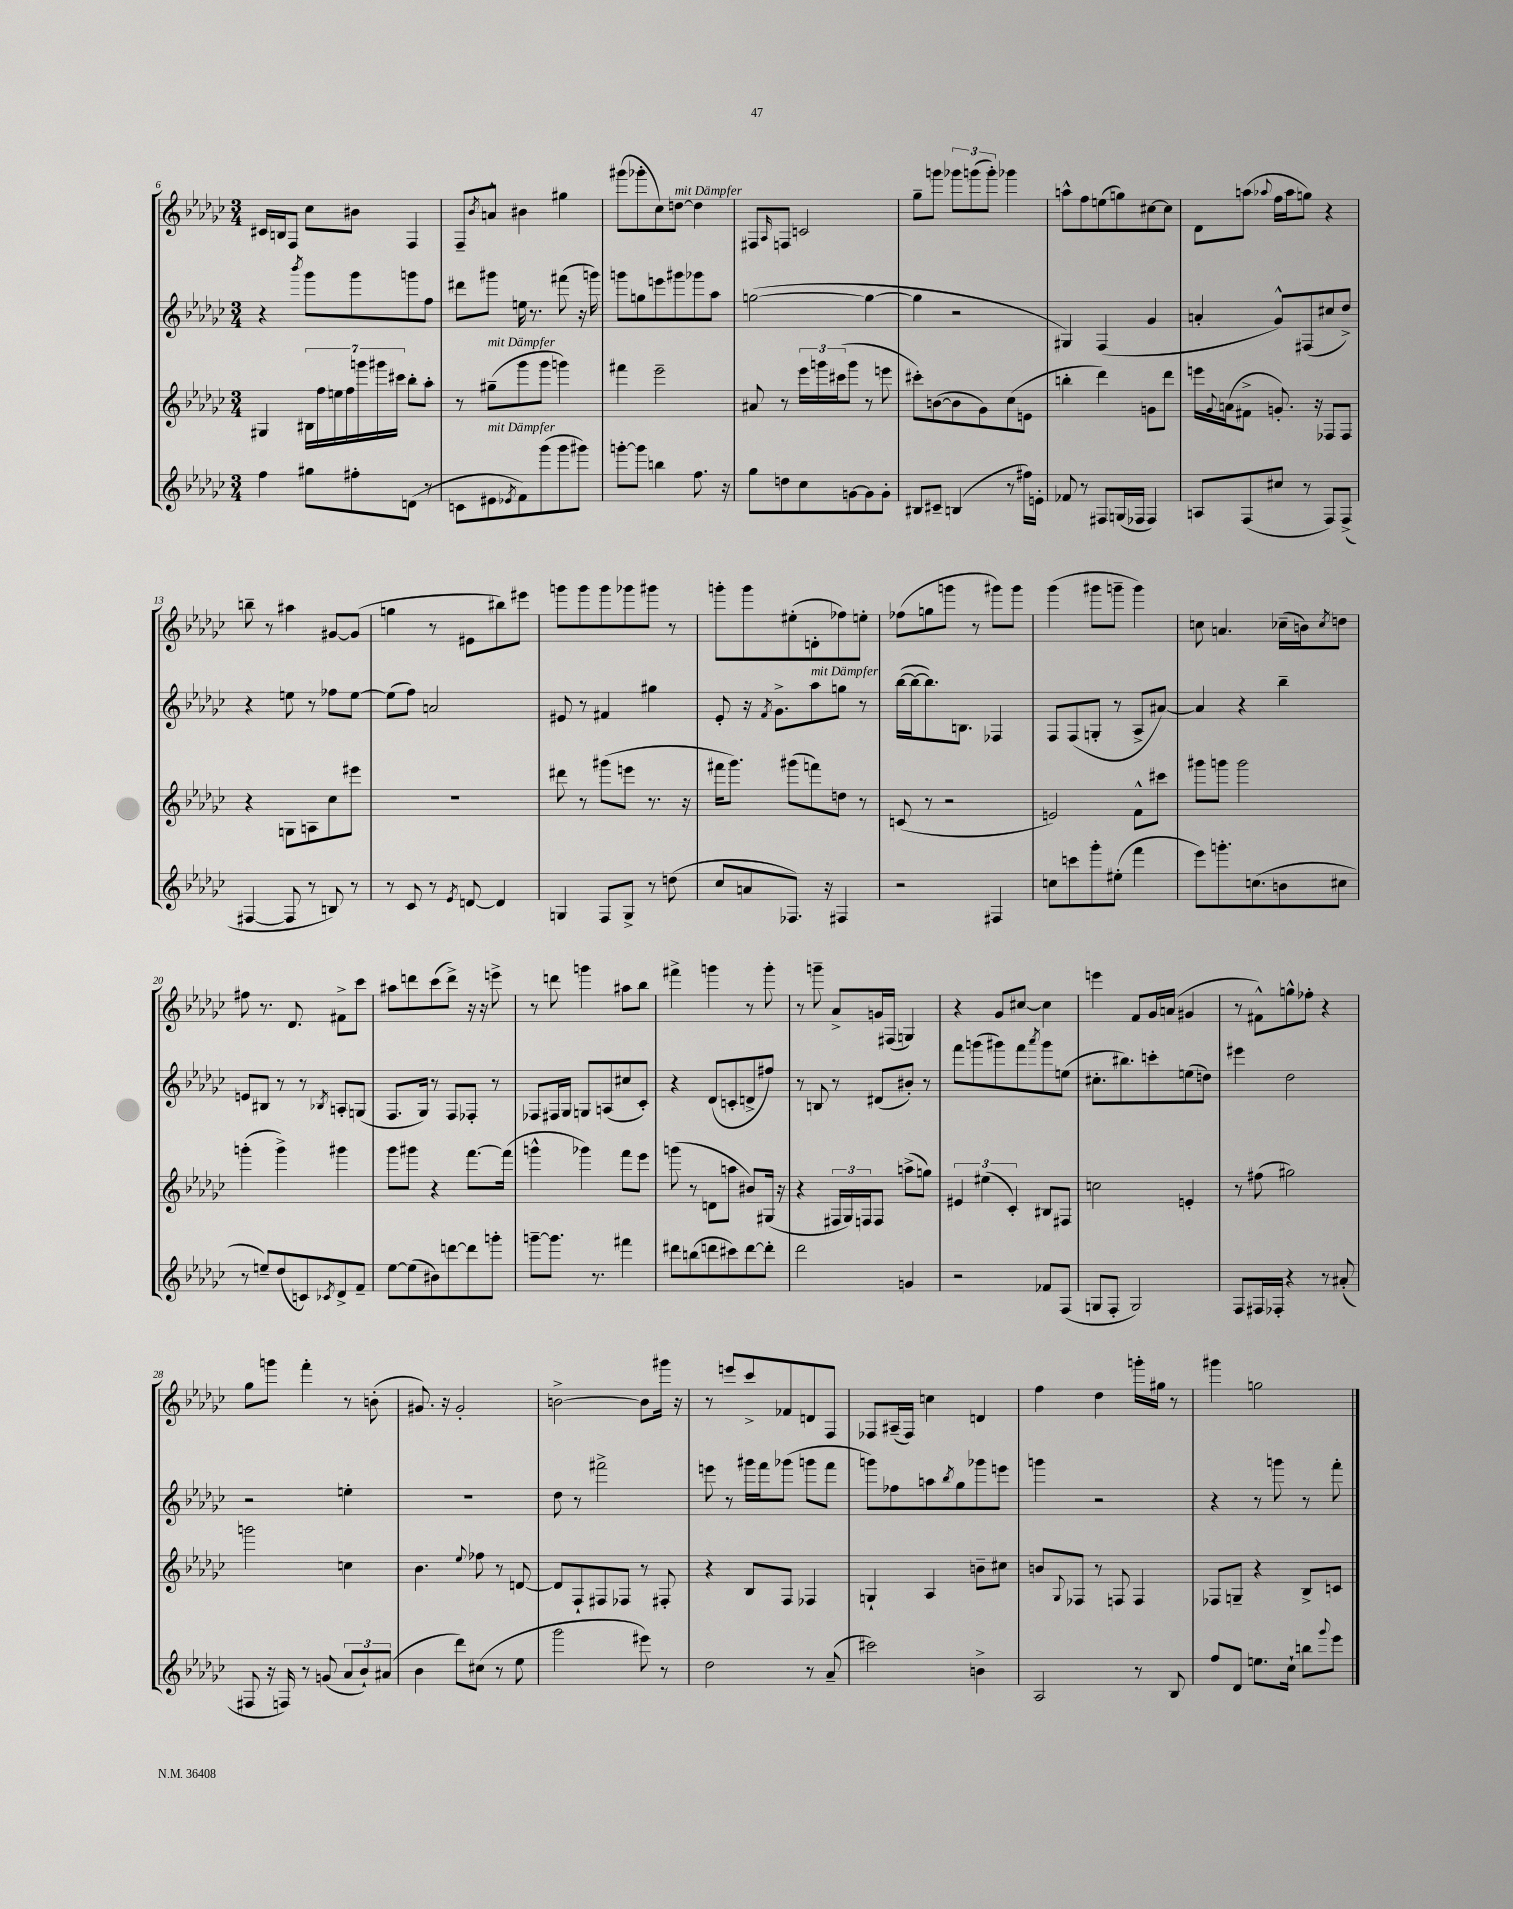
<<
\new StaffGroup <<
\new Staff = "s0" {
    \clef treble \key ges \major \numericTimeSignature \time 3/4
    cis'16 b16 f8 ces''8 bis'8 f4 |
    f8-- \acciaccatura { bes'8 } a'8-^ bis'4 gis''4 |
    gis'''8( ges'''8-. ces''8) d''8~^\markup { \italic "mit Dämpfer" } d''4 |
    fis8 \grace { aes16 } f8 c'2 |
    ges''8-- g'''8 \tuplet 3/2 { ges'''8 g'''8( g'''8-.) } ges'''4 |
    a''8-^ f''8 e''8( g''8) cis''8~ cis''8 |
    des'8 a''8( \appoggiatura { aes''8 } f''16 aes''16 g''8) r4 |
    b''8-- r8 ais''4 gis'8~ gis'8( |
    g''4 r8 eis'8 bis''8) eis'''8 |
    g'''8 g'''8 g'''8 ges'''8 gis'''8 r8 |
    g'''8-. g'''8 eis''8-.( d'8-. fes''8) e''8-. |
    fes''8( g''8 g'''8 r8 gis'''8) gis'''8 |
    ges'''4( gis'''8 g'''8-- g'''4) |
    c''8 a'4. ces''16--( b'16) \acciaccatura { ces''8 } d''8 |
    fis''8 r8. des'8. fis'8-> ces'''8 |
    ais''8 d'''8 ces'''8( d'''8->) r16 r16 e'''8-> |
    r8 d'''8 g'''4 ais''8 bes''8 |
    fis'''4-> g'''4 r8 g'''8-. |
    r8 g'''8-- aes'8-> g'16 fis16( g4) |
    r4 ges'8 cis''8~ cis''4 |
    e'''4 f'8 ges'16 a'16( gis'4 |
    r8 fis'8-^) g''8-^ fes''8-. r4 |
    ges''8 g'''8 f'''4-. r8 b'8-.( |
    gis'8.) r16 gis'2-. |
    b'2~-> b'8 gis'''16 r16 |
    r8 e'''8 ces'''8-> fes'8 d'8 f8 |
    fes8 ais16--( fes16) c''4 d'4 |
    f''4 des''4 g'''16-. gis''16 r8 |
    gis'''4 g''2 \bar "|." |
}
\new Staff = "s1" {
    \clef treble \key ges \major \numericTimeSignature \time 3/4
    r4 \acciaccatura { bes'''8 } ges'''8 ges'''8 g'''8 f''8 |
    dis'''8 gis'''8 e''16 r8. fis'''8( r16 g'''16) |
    g'''8 g''8 e'''8 gis'''8 ges'''8 aes''8 |
    g''2~( g''4~ |
    g''4 r2 |
    gis4) f4( ges'4 |
    a'4-. ges'8-^) fis8( cis''8 des''8->) |
    r4 e''8 r8 fes''8 e''8~ |
    e''8( f''8) a'2 |
    eis'8 r8 fis'4 gis''4 |
    ees'8-. r16 \acciaccatura { f'8 } ges'8.-> aes''8^\markup { \italic "mit Dämpfer" } g''8 r8 |
    bes''16~( bes''16~ bes''8.) b8. fes4 |
    f8 f8( g8-. r8 aes8-> ais'8~) |
    ais'4 r4 bes''4-- |
    e'8 bis8 r8 r8 \acciaccatura { bes8 } a8-. g8( |
    f8. ges16) r8 f8 fes8-. r8 |
    fes8 fis16 ges16 g8 a8( cis''8 ces'8-.) |
    r4 des'8( c'8-. d'8-> fis''8) |
    r8 b8 r8 dis'8( bis'8-.) r8 |
    f'''8 g'''8( gis'''8) f'''8 \acciaccatura { aes'''8 } gis'''8 e''8( |
    cis''8.-. bis''8.) c'''8-. e''8( d''8) |
    eis'''4 des''2 |
    r2 e''4-. |
    R2. |
    des''8 r8 fis'''2-> |
    e'''8 r8 gis'''16 f'''16 ges'''8( g'''8 f'''8 |
    g'''8) fes''8 a''8 \acciaccatura { bes''8 } ges''8 ges'''8 e'''8 |
    g'''4 r2 |
    r4 r8 g'''8 r8 f'''8-. \bar "|." |
}
\new Staff = "s2" {
    \clef treble \key ges \major \numericTimeSignature \time 3/4
    gis4 \tuplet 7/4 { bis16 f''16 e''16 f''16 g'''16 gis'''16 cis'''16 } bes''8-. aes''8-. |
    r8 gis''8--^\markup { \italic "mit Dämpfer" }( ges'''8 ges'''8 g'''4) |
    fis'''4 ees'''2-- |
    ais'8 r8 \tuplet 3/2 { ees'''16 g'''16 cis'''16( } g'''8 r8 e'''8 |
    cis'''8-.) b'8~( b'8 ges'8) ces''8( e'8 |
    b''4-. des'''4) g'8 des'''8 |
    e'''16 \appoggiatura { ges'8 } a'16( fis'8-> g'8.-.) r16 fes8 fes8 |
    r4 g8 a8 ces''8 eis'''8 |
    R2. |
    dis'''8 r8 gis'''8( e'''8 r8. r16 |
    fis'''16 ges'''8.) gis'''8( f'''8) d''8 r8 |
    c'8( r8 r2 |
    e'2) f'8-^ cis'''8 |
    gis'''8 g'''8 g'''2 |
    g'''4-.( g'''4->) gis'''4 |
    ges'''8 gis'''8 r4 f'''8.~ f'''16( |
    g'''4-^ ges'''4) f'''8 ees'''8 |
    g'''8( r8 d'8 a''8 bis'8) gis16( r16 |
    r4 \tuplet 3/2 { fis16 ges16) f16 } f8 a''8->( g''8) |
    \tuplet 3/2 { eis'4 eis''4( ces'4-.) } bis8 fis8 |
    c''2 e'4-. |
    r8 fis''8( gis''2) |
    g'''2 c''4 |
    bes'4. \appoggiatura { ees''8 } fes''8 r8 d'8~ |
    d'8 f8-! fis8 fes8 r8 fis8-. |
    r4 bes8 f8 fes4 |
    g4-! aes4 b'8-- cis''8 |
    b'8 \appoggiatura { ges8 } fes8 r8 f8 f4 |
    fes8 g8-- r4 bes8-> c'8 \bar "|." |
}
\new Staff = "s3" {
    \clef treble \key ges \major \numericTimeSignature \time 3/4
    f''4 gis''8 fis''8-. d'8( r8 |
    c'8 eis'8^\markup { \italic "mit Dämpfer" } \acciaccatura { ees'8 } f'8) ges'''8( ges'''8 gis'''8) |
    g'''8~-. g'''8 b''4 f''8. r16 |
    ges''8 d''8 ces''8 g'8~ g'8 g'8-. |
    bis8 cis'8-- b4( r8 fis''16) e'16-. |
    fes'8 r8 fis8 g16( fes16 fes4) |
    a8 f8( cis''8 r8 f8) f8->( |
    fis4~ fis8 r8 b8) r8 |
    r8 ces'8 r8 \acciaccatura { ees'8 } d'8~ d'4 |
    g4 f8 g8-> r8 d''8( |
    ces''8 a'8 fes8.) r16 fis4 |
    r2 fis4 |
    c''8 c'''8 ges'''8-. eis''8-.( f'''4 |
    ees'''8) g'''8.-. c''8.( b'8 cis''8 |
    r8 e''8--) des''8( c'8) \acciaccatura { ces'8 } des'8-> f'8-- |
    ees''8~ ees''8( bis'8) d'''8~ d'''8 g'''8-. |
    g'''8~-- g'''8. r8. fis'''4 |
    dis'''8 b''8( d'''8 cis'''8) d'''8~ d'''8-. |
    des'''2 g'4 |
    r2 fes'8 f8( |
    g8 f8-. g2) |
    f8 fis16 fes16-. r4 r8 ais'8-.( |
    fis8 r16 f16) r8 g'8( \tuplet 3/2 { aes'8 bes'8-!) ais'8( } |
    bes'4 des'''8) cis''8( r8 ees''8 |
    ges'''2 eis'''8) r8 |
    des''2 r8 aes'8--( |
    cis'''2) b'4-> |
    aes2 r8 bes8 |
    f''8 des'8 e''8. ces''16-! b''8 \appoggiatura { ges'''8 } ees'''8 \bar "|." |
}
>>
>>
\layout { \context { \Score currentBarNumber = #6 } }
